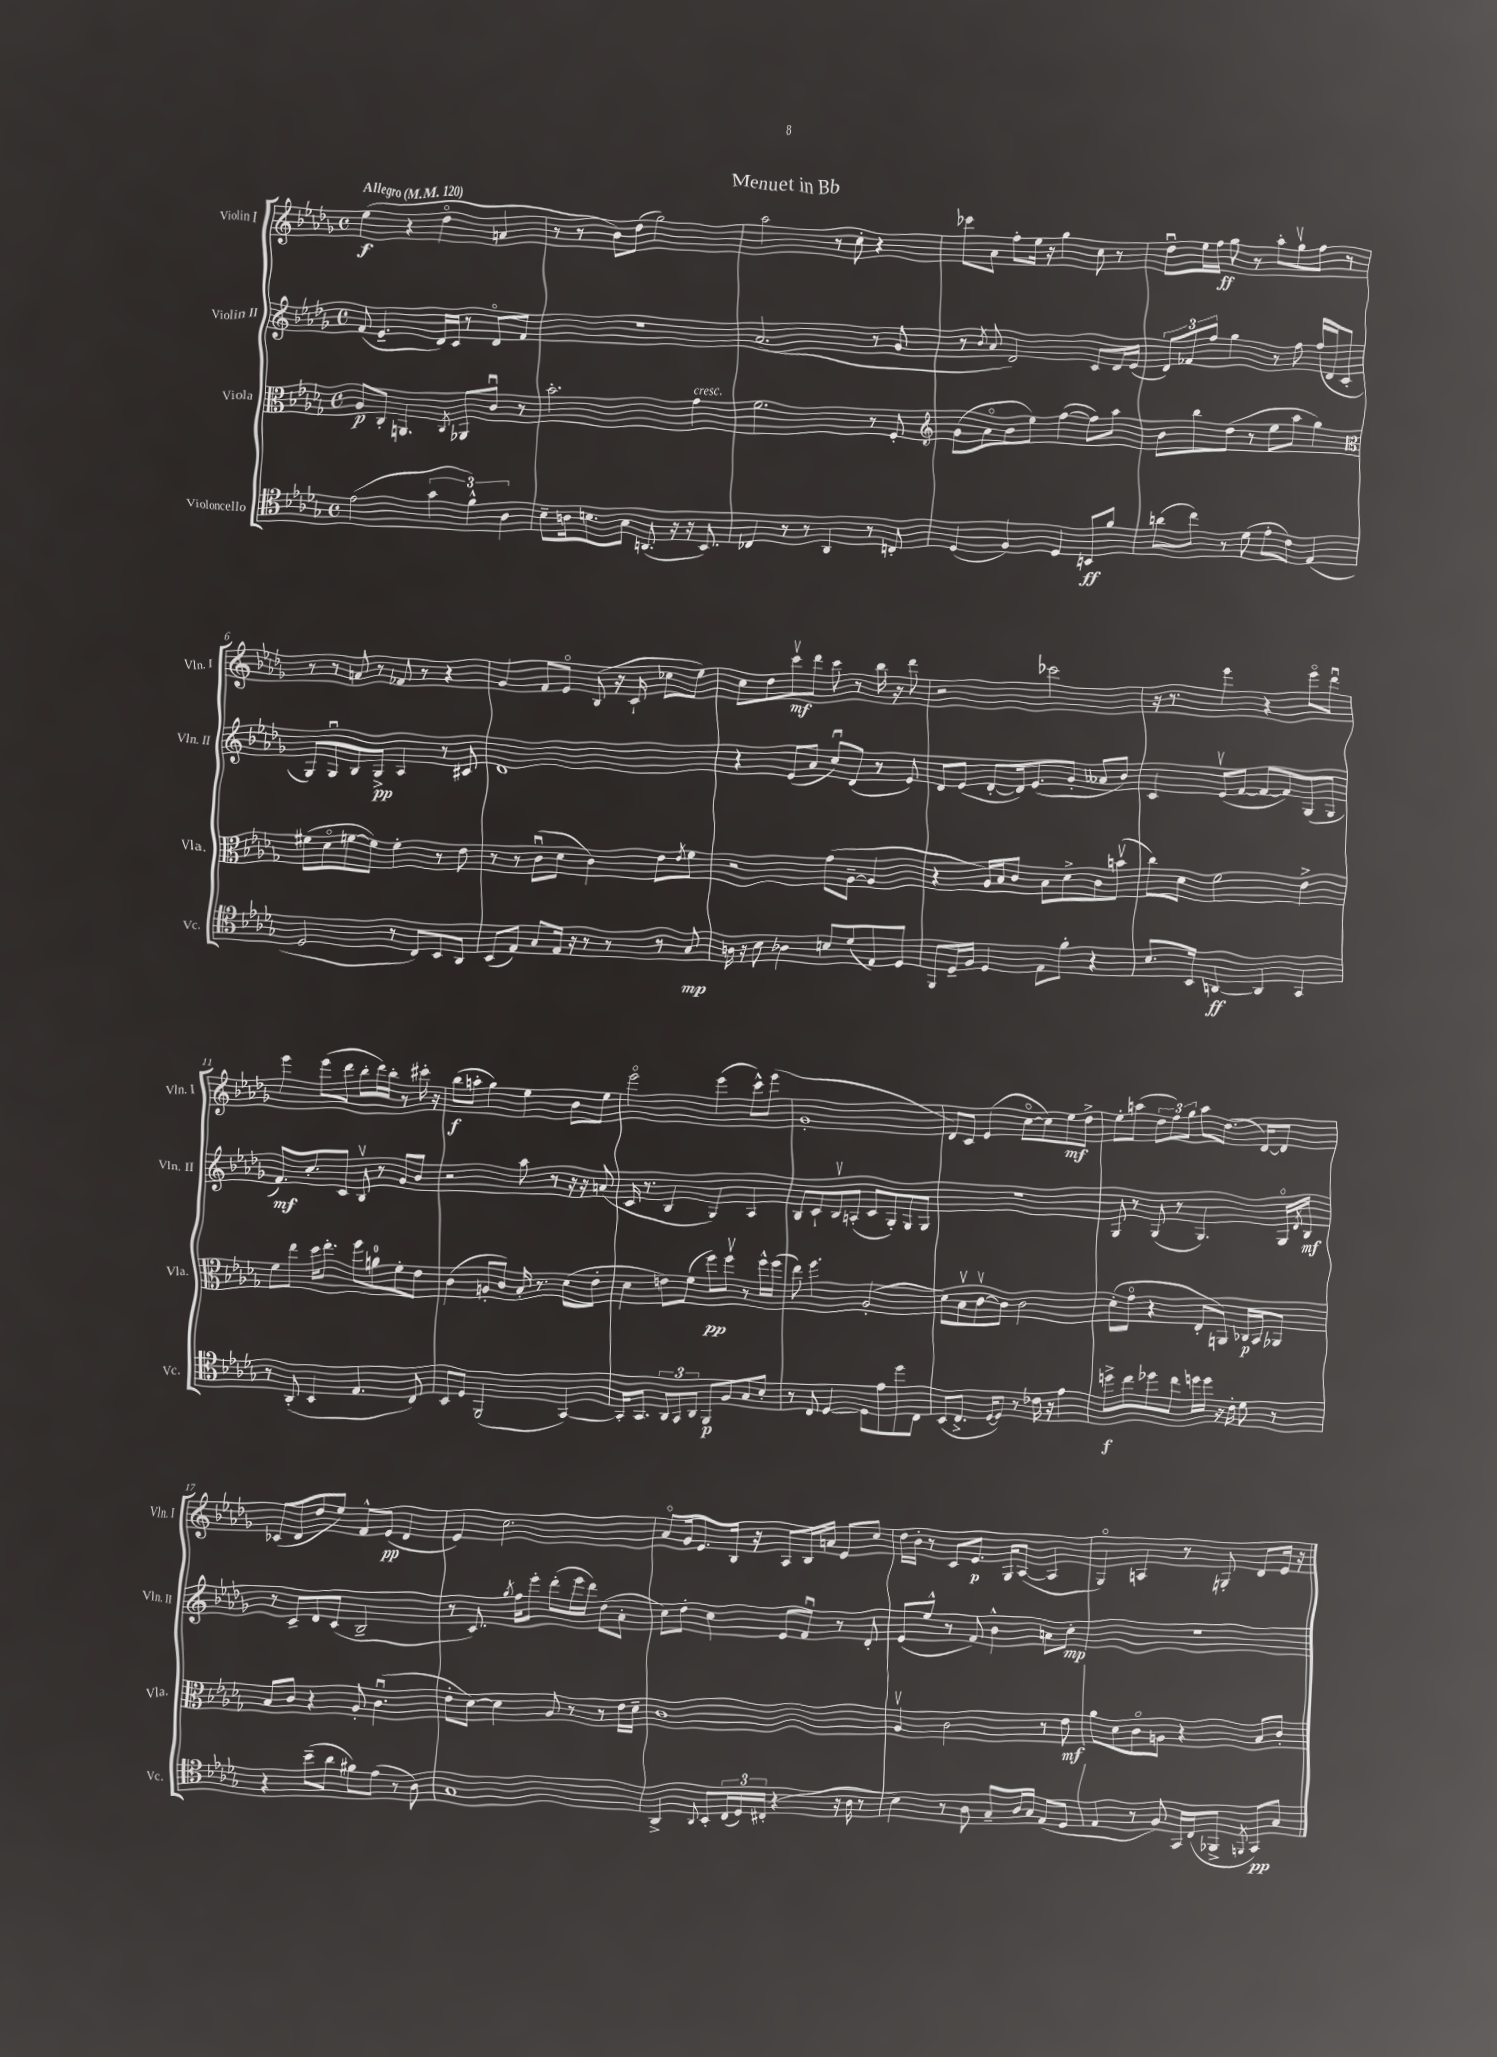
\header { title = "Menuet in Bb" }
<<
\new StaffGroup <<
\new Staff = "s0" \with { instrumentName = "Violin I" shortInstrumentName = "Vln. I" } {
    \clef treble \key des \major \defaultTimeSignature \time 4/4 \tempo "Allegro" 4 = 120
    ees''4\f( r4 des''4\flageolet a'4 |
    r8 r8 bes'8) des''8( ges''2) |
    aes''2 r8 c''8-. r4 |
    ces'''8 aes'8 f''8-. ees''16 r16 ges''4 c''8 r8 |
    des''8\downbow ees''16 f''16\ff ges''8 r8 aes''8-. ges''8\upbow f''8 r8 |
    r8 r8 a'8 r8 fes'8 r8 r4 |
    ges'4 f'8 ees'8\flageolet bes8( r16 c'16-! ces''8 ees''8) |
    c''8 des''8 c'''8\upbow\mf des'''8 c'''8 r8 bes''16 r16 des'''8 |
    r2 ces'''2 |
    r16 r8. ees'''4 r4 ees'''8\flageolet des'''8\downbow |
    ees'''4 ees'''8( des'''8 bes''8-. des'''16) bes''16-. r8 cis'''16-. r16 |
    bes''8\f( a''8-. ges''4) ees''4 bes'8 ees''8 |
    ees'''2\flageolet ees'''4( c'''8-^) ees'''8( |
    ges'1-. |
    des'8) c'8 ees'4( c''8~\flageolet c''8) ees''8\mf des''8-> |
    ees''8-. a''8( \tuplet 3/2 { des''8 f''8) ges''8 } a''8 des''8.( des'16~) des'8 |
    ces'8( des'8 des''8 ees''8) f'8-^ ees'8\pp( des'4 |
    ees'4) c''2. |
    aes'8\flageolet ges'16 ees'8. bes16 r16 aes8 bes16 a'16 ees'8 c''8 |
    des''16 bes'16-. r8 c'8 ees'8.\p ges16 aes8~( aes4 |
    ges4\flageolet) a4 r8 g8-. des'8 ees'16 r16 \bar "|." |
}
\new Staff = "s1" \with { instrumentName = "Violin II" shortInstrumentName = "Vln. II" } {
    \clef treble \key des \major \defaultTimeSignature \time 4/4
    f'8( ees'4.-- des'16) c'16 r8 des'8\flageolet f'8 |
    r1 |
    aes'2.( r8 ges'8 |
    r8 \acciaccatura { bes'8 } aes'8 des'2) c'8 des'16 ees'16( |
    \tuplet 3/2 { des'8) fes'8 f''8 } ges''4 r8 f''8 f''16( des'16 c'8-. |
    ges8) ges8\downbow bes8 ges8->\pp aes4 r8 cis'8 |
    des'1 |
    r4 ees'8( aes'8 c''8\downbow) des'8( r8 ees'8) |
    des'8 ees'8( des'8~-. des'16) ees'8.( ges'8-. aeses'8 bes'8) |
    c'4 ees'8\upbow( f'8~ f'8~ f'8) ges8( ges8 |
    f'8.\mf) c''8.-. c'8 bes8\upbow r8 ges'8 bes'8 |
    r2 aes''8 r8 r16 r16 a'8( |
    c'16 r8. bes4 ges4) aes4 |
    bes8 c'8-! bes8\upbow a8-.( c'8 ges8-.) ges8 ges8 |
    R1 |
    ges8 r8 ges8( r8 ges4.) ges16\flageolet \acciaccatura { des'8 } bes16\mf |
    r8 c'8-- des'8 c'8( bes2-- |
    r8 c'8.) \acciaccatura { ges''8 } f''16 ees'''8-. des'''8-.( ees'''16 des'''16) des''8( aes'8-. |
    c''8) des''8-. c''4 ees'8 f'8\downbow r8 des'8-. |
    ees'8( ees''8-^ r8 f'8) bes'4-^ a'8 c''8-.\mp |
    R1 \bar "|." |
}
\new Staff = "s2" \with { instrumentName = "Viola" shortInstrumentName = "Vla." } {
    \clef alto \key des \major \defaultTimeSignature \time 4/4
    aes8\p c8-. a,4. \acciaccatura { c8 } aes,8 c'8\downbow r8 |
    bes'2.-. ges'4^\markup { \italic "cresc." } |
    f'2. r8 f8-. |
    \clef treble ges'8( aes'8\flageolet bes'8 ees''8) f''4~( f''8) aes''8 |
    bes'8 bes''8 des''8( r8 ees''8 aes''8 ges''4) |
    \clef alto fis'8( des'8\flageolet f'8~ f'8) f'4-. r8 ees'8 |
    r8 r8 c'8\downbow( des'8 c'4) ees'8 \acciaccatura { ees'8 } f'8 |
    r2 ges'8( aes8~-- aes4 |
    r4 aes16) bes16 c'8 bes8 des'8-> c'8 b'8\upbow( |
    c''8) des'8 f'2 ees'4-> |
    f'8 ees''8 des''16 ees''8.-. f''8 a'8-0 f'8-. ees'8 |
    c'4( a8-. c'8) bes16-. r8. des'8( ees'8-. |
    des'4 e'8) f'8( f''8\pp) f''8\upbow r8 f''16-^ f''16( |
    ees''8) f''4. aes2-.( |
    des'8) bes8\upbow c'8~\upbow c'8 c'2 |
    des'8-.( ges'8\flageolet r4 ees8-. a,8) ces16\p bes,16 aes,8 |
    bes8 c'8 r4 aes8-. c'4.\downbow( |
    ees'8-. des'8~) des'4 aes8 r8 r8 ees'16 des'16-- |
    c'1 |
    aes4\upbow c'2 r8 ees'8\mf |
    aes'8 des'8 c'8\flageolet a8 r4 bes8 c'8-. \bar "|." |
}
\new Staff = "s3" \with { instrumentName = "Violoncello" shortInstrumentName = "Vc." } {
    \clef tenor \key des \major \defaultTimeSignature \time 4/4
    ees'2( \tuplet 3/2 { ges'4 f'4-^) aes4 } |
    bes8-- a16 b8. ges8 a,8.( r16 r16 bes,8.) |
    ces4 r8 r8 aes,4 r8 c8-. |
    des4( f4) des4 b,8\ff f'8 |
    a'8( c''8) r8 des'8( ees'8-. c'8) ees4( |
    des2 r8 c8) bes,8 aes,8 |
    bes,8( ees8) ges8 ees16 r16 r8 r8 r8 ges8\mp |
    a16 r16 bes8 aes4 b8 des'8( ees8) des8 |
    f,8 des16-- f16 des4 ees8 f'8-. r4 |
    bes8. bes,16 a,4~\ff a,4 ges,4 |
    r8 aes,8-.( bes,4 ees4. c8) |
    bes,8 des8 f,2( ges,4~) |
    ges,16-. ges,8. \tuplet 3/2 { aes,8 ges,8 aes,8 } f,8\p f8 ges8 bes8-. |
    r8 c8 des4~ des8 ees'8 des''8 c8 |
    bes,8( c8.-> des16~ des8) r8 ces'16 r16 ees'4 |
    d''8->\f c''8 des''8 c''8 d''16 d''16 r16 c'16-. des'8 r8 |
    r4 bes'8--( aes'8 fis'8) ees'8( r8 aes8) |
    ges1 |
    aes,4-> \appoggiatura { aes,8 } bes,8-. \tuplet 3/2 { c16( des16) cis16-.( } r4 r16 aes16 r8 |
    bes4) r8 aes8 ges8-- aes16 ges16 ees8( des8 |
    ees4 r8 f8) ges,16 c16( fes,8-> \acciaccatura { f,8 } ges,8\pp) ges8 \bar "|." |
}
>>
>>
